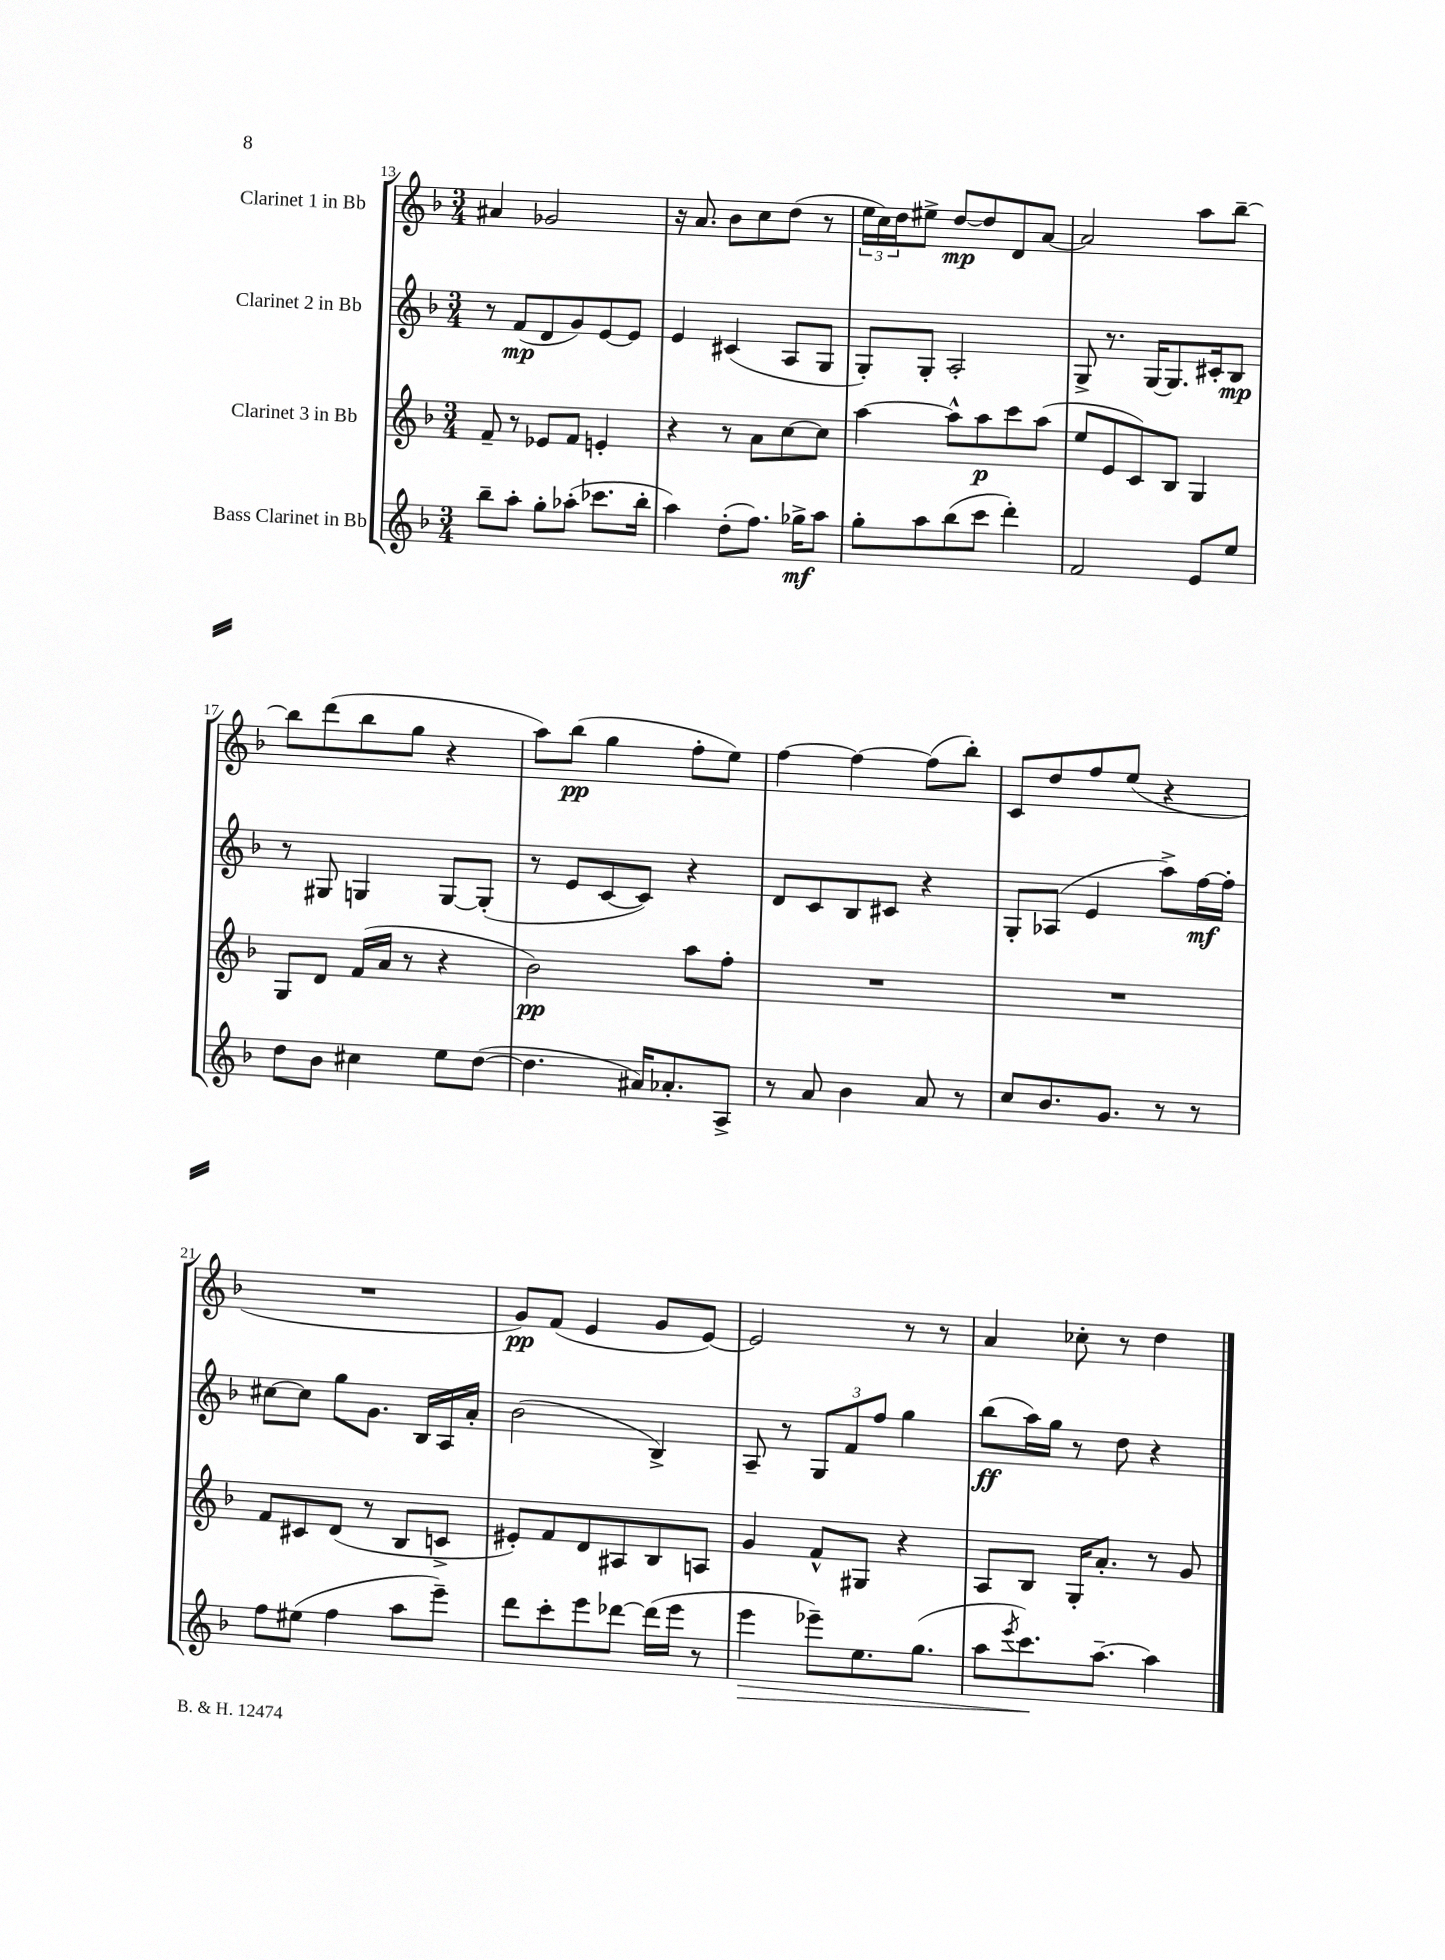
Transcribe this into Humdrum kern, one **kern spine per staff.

**kern	**dynam	**kern	**dynam	**kern	**dynam	**kern	**dynam
*part4	*part4	*part3	*part3	*part2	*part2	*part1	*part1
*staff4	*staff4	*staff3	*staff3	*staff2	*staff2	*staff1	*staff1
*I"Bass Clarinet in Bb	*	*I"Clarinet 3 in Bb	*	*I"Clarinet 2 in Bb	*	*I"Clarinet 1 in Bb	*
*clefG2	*	*clefG2	*	*clefG2	*	*clefG2	*
*k[b-]	*	*k[b-]	*	*k[b-]	*	*k[b-]	*
*M3/4	*	*M3/4	*	*M3/4	*	*M3/4	*
=13	=13	=13	=13	=13	=13	=13	=13
8bb-~\L	.	8f~/	.	8r	.	4a#X/	.
8aa'\J	.	8r	.	(8f/L	mp	.	.
8gg'\L	.	8e-X/L	.	8d/	.	2g-X/	.
(8aa-X'\J	.	8f/J	.	8g/)	.	.	.
8.ccc-X\L	.	4en'/	.	[8e/	.	.	.
.	.	.	.	8e/J]	.	.	.
16bb-'\Jk	.	.	.	.	.	.	.
=14	=14	=14	=14	=14	=14	=14	=14
4aa\)	.	4r	.	4e/	.	16r	.
.	.	.	.	.	.	8.a/	.
(8dd'\L	.	8r	.	(4c#X/	.	8b-\L	.
8.ff\J)	.	8a\L	.	.	.	8cc\	.
.	.	[8cc\	.	8A/L	.	(8dd\J	.
16gg-X^\KL	mf	.	.	.	.	.	.
8aa\J	.	8cc\J]	.	8G/J	.	8r	.
=15	=15	=15	=15	=15	=15	=15	=15
8gg'\L	.	[4aa\	.	8G'/L)	.	24ee\LL	.
.	.	.	.	.	.	24cc\)	.
.	.	.	.	.	.	24dd\J	.
8aa\	.	.	.	8G'/J	.	8ee#X^\J	.
(8bb-\	.	8aa^^\L]	.	2A'/	.	[8dd/L	mp
8ccc\J	.	8aa\	p	.	.	8dd/]	.
4ddd'\)	.	8ccc\	.	.	.	8d/	.
.	.	(8aa\J	.	.	.	[8a/J	.
=16	=16	=16	=16	=16	=16	=16	=16
2f/	.	8ee/L	.	8G^/	.	2a/]	.
.	.	8e/	.	8.r	.	.	.
.	.	8c/)	.	.	.	.	.
.	.	.	.	[16G/KL	.	.	.
.	.	8B-/J	.	8.G/]	.	.	.
8e/L	.	4G/	.	.	.	8aa\L	.
.	.	.	.	16c#X'/k	.	.	.
8ee/J	.	.	.	8B-/J	mp	[8bb-~\J	.
!!LO:LB:g=z
=17	=17	=17	=17	=17	=17	=17	=17
8dd\L	.	8G/L	.	8r	.	8bb-\L]	.
8b-\J	.	8d/J	.	8G#X/	.	(8ddd\	.
4cc#X\	.	(16f/LL	.	4Gn/	.	8bb-\	.
.	.	16a/JJ	.	.	.	.	.
.	.	8r	.	.	.	8gg\J	.
8ee\L	.	4r	.	[8G/L	.	4r	.
([8dd\J	.	.	.	(8G'/J]	.	.	.
=18	=18	=18	=18	=18	=18	=18	=18
4.dd\]	.	2b-\)	pp	8r	.	8aa\L)	.
.	.	.	.	8e/L	.	(8bb-\J	pp
.	.	.	.	[8c/	.	4gg\	.
16a#X/KL)	.	.	.	8c/J])	.	.	.
8.a-X'/	.	.	.	.	.	.	.
.	.	8aa\L	.	4r	.	8ff'\L	.
8A^/J	.	8ff'\J	.	.	.	8ee\J)	.
=19	=19	=19	=19	=19	=19	=19	=19
8r	.	2.r	.	8d/L	.	[4ff\	.
8a/	.	.	.	8c/	.	.	.
4b-\	.	.	.	8B-/	.	4ff\_	.
.	.	.	.	8c#X/J	.	.	.
8a/	.	.	.	4r	.	(8ff\L]	.
8r	.	.	.	.	.	8bb-'\J)	.
=20	=20	=20	=20	=20	=20	=20	=20
8cc/L	.	2.r	.	8G'/L	.	8c/L	.
8.b-/	.	.	.	(8A-X/J	.	8dd/	.
.	.	.	.	4e/	.	8ff/	.
8.g/J	.	.	.	.	.	.	.
.	.	.	.	.	.	(8ee/J	.
8r	.	.	.	8aa^\L)	.	4r	.
8r	.	.	.	[16ff\L	mf	.	.
.	.	.	.	16ff'\JJ]	.	.	.
!!LO:LB:g=z
=21	=21	=21	=21	=21	=21	=21	=21
8ff\L	.	8f/L	.	[8cc#X\L	.	2.r	.
(8ee#X\J	.	8c#X/	.	8cc#\J]	.	.	.
4ff\	.	(8d/J	.	8gg\L	.	.	.
.	.	8r	.	8.g\J	.	.	.
8aa\L	.	8B-/L	.	.	.	.	.
.	.	.	.	16B-/LL	.	.	.
8eee~\J)	.	8cn^/J	.	16A/	.	.	.
.	.	.	.	16a'/JJ	.	.	.
=22	=22	=22	=22	=22	=22	=22	=22
8ddd\L	.	8e#X'/L)	.	(2b-\	.	8g/L)	pp
8ccc'\	.	8f/	.	.	.	(8f/J	.
8eee\	.	8d/	.	.	.	4e/	.
[8ddd-X\J	.	8A#X/	.	.	.	.	.
(16ddd-\LL]	.	8B-/	.	4B-^/)	.	8g/L	.
16eee\JJ	.	.	.	.	.	.	.
8r	.	8An/J	.	.	.	[8e/J)	.
=23	=23	=23	=23	=23	=23	=23	=23
!	!LO:HP:b	!	!	!	!	!	!
4eee\	>	4g/	.	8A~/	.	2e/]	.
.	.	.	.	8r	.	.	.
8eee-X~\L)	.	8f^^/L	.	12G/L	.	.	.
.	.	.	.	12f/	.	.	.
8.ee\	.	8G#X/J	.	.	.	.	.
.	.	.	.	12ff/J	.	.	.
.	.	4r	.	4gg\	.	8r	.
(8.gg\J	.	.	.	.	.	.	.
.	.	.	.	.	.	8r	.
=24	=24	=24	=24	=24	=24	=24	=24
8aa\L	.	8A/L	.	(8bb-\L	ff	4a/	.
8qeee/	.	.	.	.	.	.	.
8.ccc\)	.	8B-/J	.	16aa\L)	.	.	.
.	.	.	.	16gg\JJ	.	.	.
.	.	16G'/KL	.	8r	.	8cc-X'\	.
[8.aa~\J	]	8.a'/J	.	.	.	.	.
.	.	.	.	8dd\	.	8r	.
4aa\]	.	8r	.	4r	.	4dd\	.
.	.	8g/	.	.	.	.	.
==	==	==	==	==	==	==	==
*-	*-	*-	*-	*-	*-	*-	*-
